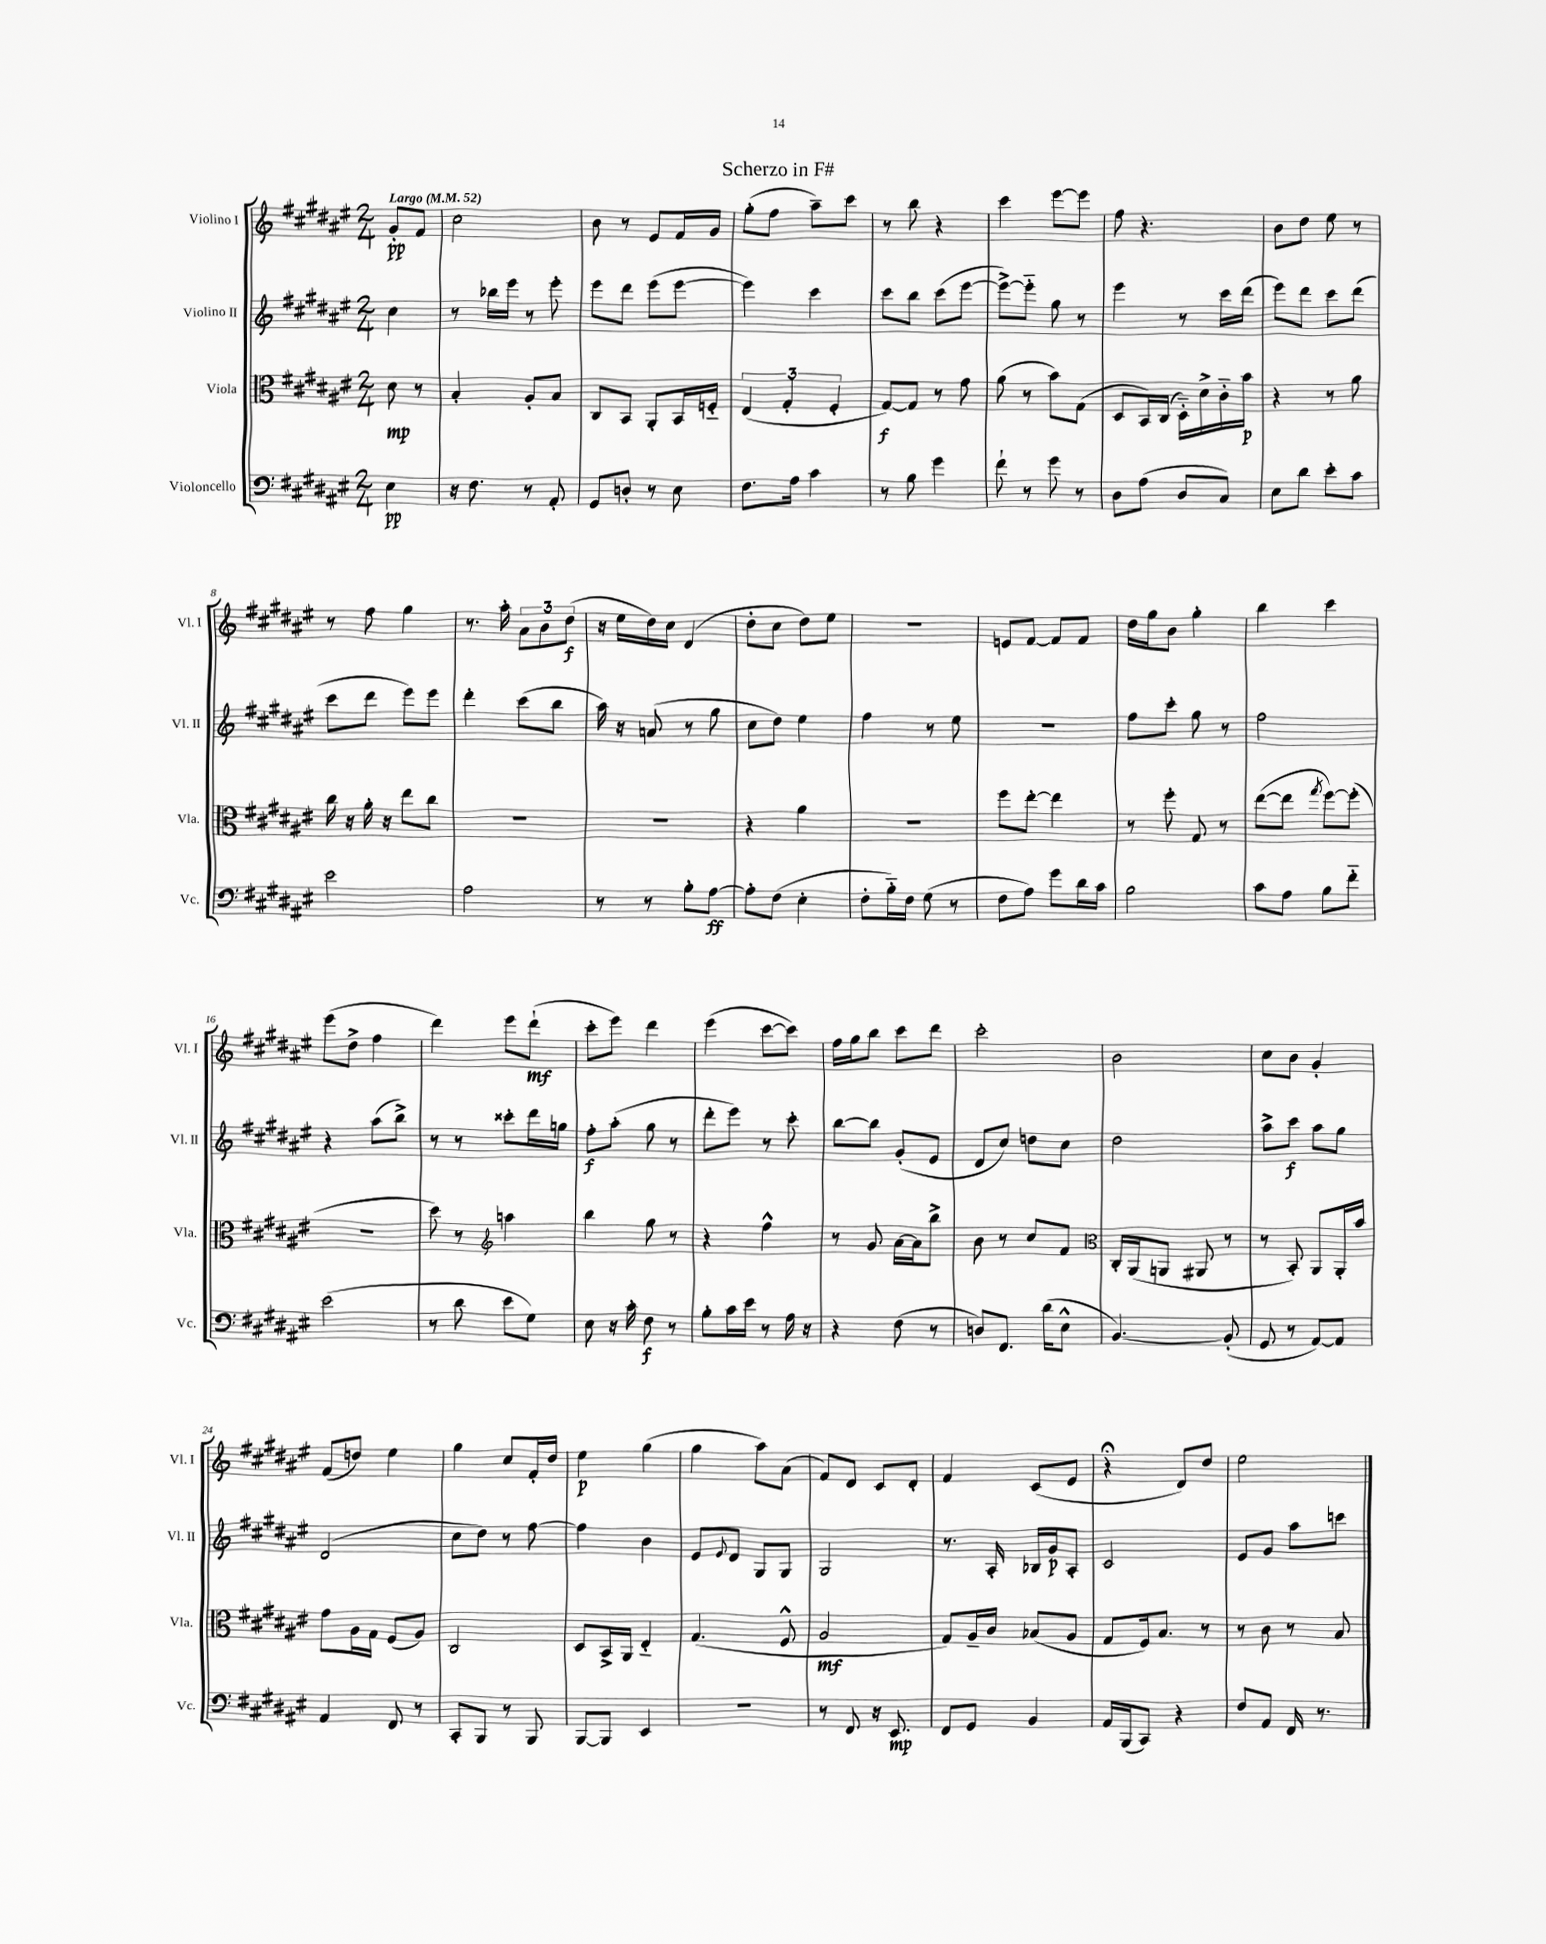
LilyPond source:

\header { title = "Scherzo in F#" }
<<
\new StaffGroup <<
\new Staff = "s0" \with { instrumentName = "Violino I" shortInstrumentName = "Vl. I" } {
    \clef treble \key fis \major \numericTimeSignature \time 2/4 \partial 4 \tempo "Largo" 4 = 52
    gis'8-.\pp fis'8 |
    cis''2 |
    b'8 r8 eis'8 fis'16 gis'16 |
    gis''8-.( fis''8 ais''8--) cis'''8 |
    r8 b''8 r4 |
    cis'''4 eis'''8~ eis'''8 |
    fis''8 r4. |
    b'8 dis''8 eis''8 r8 |
    r8 fis''8 gis''4 |
    r8. ais''16-. \tuplet 3/2 { ais'8 b'8 dis''8\f( } |
    r16 eis''16 dis''16) cis''16 dis'4( |
    dis''8-. cis''8 dis''8) eis''8 |
    r2 |
    e'8 fis'8~ fis'8 fis'8 |
    dis''16 gis''16 b'8 gis''4-. |
    b''4 cis'''4 |
    eis'''8( dis''8-> fis''4 |
    dis'''4) eis'''8 dis'''8-!\mf( |
    cis'''8-. eis'''8) dis'''4 |
    eis'''4( cis'''8~ cis'''8) |
    fis''16 gis''16 b''8 cis'''8 dis'''8 |
    cis'''2-. |
    b'2 |
    cis''8 b'8 gis'4-. |
    fis'8( d''8) eis''4 |
    gis''4 cis''8 fis'16-. dis''16 |
    eis''4\p gis''4( |
    gis''4 ais''8) ais'8( |
    fis'8) dis'8 cis'8 dis'8-. |
    fis'4 cis'8( eis'8 |
    r4\fermata dis'8) dis''8 |
    eis''2 \bar "|." |
}
\new Staff = "s1" \with { instrumentName = "Violino II" shortInstrumentName = "Vl. II" } {
    \clef treble \key fis \major \numericTimeSignature \time 2/4 \partial 4
    cis''4 |
    r8 bes''16 eis'''16 r8 eis'''8-. |
    eis'''8 dis'''8 eis'''8( eis'''8~ |
    eis'''4) cis'''4 |
    cis'''8 b''8 cis'''8( eis'''8~ |
    eis'''8~->) eis'''8-_ gis''8 r8 |
    eis'''4 r8 cis'''16 dis'''16( |
    eis'''8) dis'''8 cis'''8 dis'''8( |
    cis'''8 dis'''8 eis'''8) eis'''8 |
    dis'''4-. cis'''8( b''8 |
    ais''16) r16 a'8( r8 gis''8 |
    cis''8 dis''8) eis''4 |
    fis''4 r8 eis''8 |
    R2 |
    fis''8 cis'''8-. gis''8 r8 |
    fis''2 |
    r4 ais''8( b''8->) |
    r8 r8 cisis'''8-. dis'''16 g''16 |
    fis''8-.\f ais''8-.( gis''8 r8 |
    dis'''8-. eis'''8) r8 cis'''8-. |
    b''8~ b''8 gis'8-.( eis'8 |
    dis'8 cis''8) d''8 cis''8 |
    dis''2 |
    ais''8-> cis'''8\f ais''8 gis''8 |
    dis'2( |
    cis''8 dis''8) r8 fis''8~ |
    fis''4 b'4 |
    eis'8 \appoggiatura { eis'8 } dis'8 gis8 gis8 |
    gis2 |
    r8. ais16-. bes16 gis'16\p ais8-. |
    cis'2 |
    eis'8 gis'8 ais''8 c'''8 \bar "|." |
}
\new Staff = "s2" \with { instrumentName = "Viola" shortInstrumentName = "Vla." } {
    \clef alto \key fis \major \numericTimeSignature \time 2/4 \partial 4
    dis'8\mp r8 |
    b4-. ais8-. b8 |
    cis8 b,8 ais,8-. b,16 f16-_ |
    \tuplet 3/2 { eis4( gis4-. fis4-. } |
    gis8~\f) gis8 r8 gis'8 |
    ais'8( r8 b'8) gis8( |
    dis8 b,16) cis16( dis16-_) dis'16-> cis'16-_ b'16\p |
    r4 r8 ais'8 |
    cis''16 r16 ais'16-. r16 eis''8 cis''8 |
    R2 |
    r2 |
    r4 ais'4 |
    R2 |
    fis''8 eis''8~-. eis''4 |
    r8 fis''8-. gis8 r8 |
    eis''8~( eis''8 \acciaccatura { gis''8 } fis''8~) fis''8-.( |
    R2 |
    dis''8) r8 \clef treble a''4 |
    b''4 gis''8 r8 |
    r4 fis''4-^ |
    r8 gis'8 ais'16~ ais'16 b''8-> |
    b'8 r8 cis''8 fis'8 |
    \clef alto cis16-. ais,16( a,8 ais,8 r8 |
    r8 b,8-.) ais,8 ais,16-. b'16 |
    gis'8 ais16 gis16 fis8( ais8) |
    cis2 |
    dis8 b,16-> ais,16 eis4-_ |
    gis4.( fis8-^ |
    ais2\mf |
    gis8) ais16-- cis'16 bes8( ais8 |
    gis8 fis16) b8. r8 |
    r8 cis'8 r8 b8 \bar "|." |
}
\new Staff = "s3" \with { instrumentName = "Violoncello" shortInstrumentName = "Vc." } {
    \clef bass \key fis \major \numericTimeSignature \time 2/4 \partial 4
    eis4\pp |
    r16 fis8. r8 ais,8-. |
    gis,8 d8-. r8 eis8 |
    fis8. ais16 cis'4 |
    r8 b8 gis'4 |
    fis'8-! r8 gis'8 r8 |
    dis8 ais8( dis8 cis8) |
    eis8 dis'8 eis'8-. cis'8 |
    eis'2 |
    ais2 |
    r8 r8 b8-. ais8~\ff |
    ais8-. fis8( eis4-. |
    fis8-. b16-_) fis16 gis8( r8 |
    fis8 ais8) gis'8 dis'16 cis'16 |
    b2 |
    cis'8 ais8 b8 fis'8-_ |
    eis'2( |
    r8 dis'8 eis'8 gis8) |
    eis8 r16 cis'16-. fis8\f r8 |
    b8-. cis'16 eis'16 r8 ais16 r16 |
    r4 fis8( r8 |
    d8) fis,8. dis'16( eis8-^ |
    b,4.~) b,8-.( |
    gis,8 r8 ais,8~) ais,8 |
    ais,4 fis,8 r8 |
    cis,8-. b,,8 r8 b,,8 |
    b,,8~ b,,8 eis,4 |
    R2 |
    r8 fis,8 r16 eis,8.\mp |
    fis,8 gis,8 b,4 |
    ais,16 b,,16( cis,8) r4 |
    fis8 ais,8 fis,16 r8. \bar "|." |
}
>>
>>
